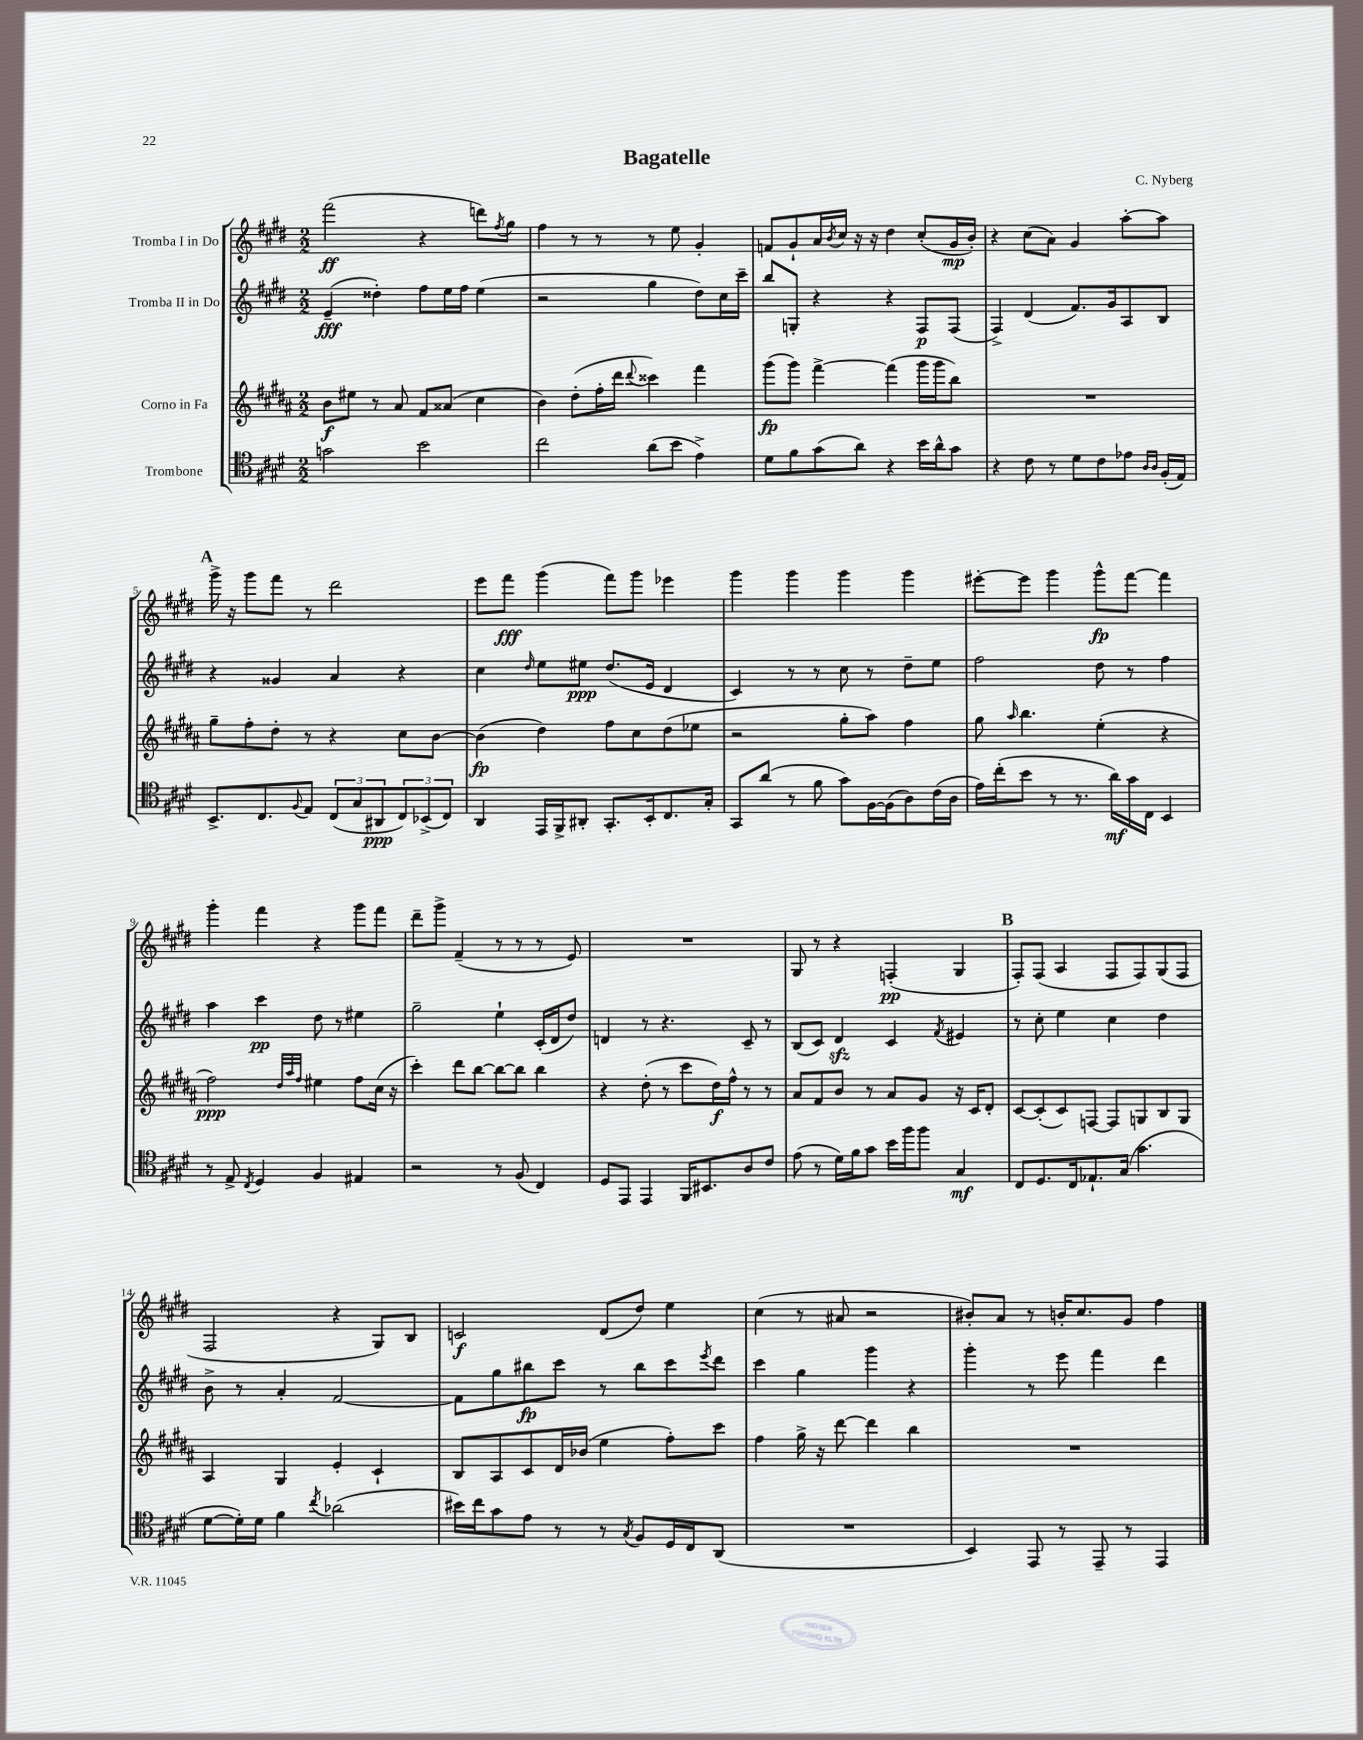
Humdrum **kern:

**kern	**dynam	**kern	**dynam	**kern	**dynam	**kern	**dynam
*part4	*part4	*part3	*part3	*part2	*part2	*part1	*part1
*staff4	*staff4	*staff3	*staff3	*staff2	*staff2	*staff1	*staff1
*I"Trombone	*	*I"Corno in Fa	*	*I"Tromba II in Do	*	*I"Tromba I in Do	*
*clefC4	*	*clefG2	*	*clefG2	*	*clefG2	*
*k[f#c#g#d#]	*	*k[f#c#g#d#a#]	*	*k[f#c#g#d#]	*	*k[f#c#g#d#]	*
*M2/2	*	*M2/2	*	*M2/2	*	*M2/2	*
=1	=1	=1	=1	=1	=1	=1	=1
2gn\	.	8b\L	f	(4e~/	fff	(2fff#\	ff
.	.	8ee#X\J	.	.	.	.	.
.	.	8r	.	4dd##X'\)	.	.	.
.	.	8a#/	.	.	.	.	.
2b\	.	8f#/L	.	8ff#\L	.	4r	.
.	.	(8a##X/J	.	16ee\L	.	.	.
.	.	.	.	16ff#\JJ	.	.	.
.	.	4cc#\	.	(4ee\	.	8dddn\L)	.
.	.	.	.	.	.	8qff#/	.
.	.	.	.	.	.	8gg#\J	.
=2	=2	=2	=2	=2	=2	=2	=2
2cc#\	.	4b\)	.	2r	.	4ff#\	.
.	.	(8dd#'\L	.	.	.	8r	.
.	.	16ff#'\L	.	.	.	8r	.
.	.	16ddd#\JJ	.	.	.	.	.
.	.	8qqddd#/	.	.	.	.	.
(8a\L	.	4ccc##X\)	.	4gg#\	.	8r	.
8b\J	.	.	.	.	.	8ee\	.
4e^\)	.	4fff#\	.	8dd#\L)	.	4g#'/	.
.	.	.	.	16cc#\L	.	.	.
.	.	.	.	16ccc#~\JJ	.	.	.
=3	=3	=3	=3	=3	=3	=3	=3
8d#\L	.	(8ggg#\L	fp	8bb/L	.	8fn/L	.
8f#\	.	8ggg#\J)	.	8Gn'/J	.	8g#`/	.
(8g#\	.	[4fff#^\	.	4r	.	16a/L	.
.	.	.	.	.	.	8qb/	.
.	.	.	.	.	.	16cc#/JJ	.
8a\J)	.	.	.	.	.	16r	.
.	.	.	.	.	.	16r	.
4r	.	(4fff#\]	.	4r	.	4dd#\	.
16b\LL	.	16ggg#\LL	.	8F#/L	p	(8cc#'/L	.
16a^^\J	.	16ggg#\J	.	.	.	.	.
8g#\J	.	8bb\J)	.	(8F#/J	.	16g#/L	mp
.	.	.	.	.	.	16b'/JJ)	.
=4	=4	=4	=4	=4	=4	=4	=4
4r	.	1r	.	4F#^/)	.	4r	.
8c#\	.	.	.	(4d#/	.	(8cc#\L	.
8r	.	.	.	.	.	8a\J)	.
8d#\L	.	.	.	8.f#/L)	.	4g#/	.
8c#\	.	.	.	.	.	.	.
.	.	.	.	16g#/k	.	.	.
8e-X\J	.	.	.	8A/	.	[8aa'\L	.
16qqA/LL	.	.	.	.	.	.	.
16qqA/JJ	.	.	.	.	.	.	.
(16F#'/LL	.	.	.	8B/J	.	8aa\J]	.
16E/JJ)	.	.	.	.	.	.	.
!!LO:LB:g=z
!!LO:REH:place=s1:t=A
=5	=5	=5	=5	=5	=5	=5	=5
8.BB^/L	.	8gg#~\L	.	4r	.	16ggg#^\	.
.	.	.	.	.	.	16r	.
.	.	8ff#'\	.	.	.	8ggg#\L	.
8.C#/	.	.	.	.	.	.	.
.	.	8dd#'\J	.	4g##X/	.	8fff#\J	.
8qqF#/	.	.	.	.	.	.	.
8E/J	.	8r	.	.	.	8r	.
(12C#/L	.	4r	.	4a/	.	2ddd#\	.
12G#/	.	.	.	.	.	.	.
12AA#X/	ppp	.	.	.	.	.	.
12C#/)	.	8cc#\L	.	4r	.	.	.
(12BB-X^/	.	.	.	.	.	.	.
.	.	[8b\J	.	.	.	.	.
12C#/J)	.	.	.	.	.	.	.
=6	=6	=6	=6	=6	=6	=6	=6
4AA/	.	(4b\]	fp	4cc#\	.	8eee\L	.
.	.	.	.	.	.	8fff#\J	fff
.	.	.	.	16qqdd#/	.	.	.
16EE/LL	.	4dd#\)	.	8ee\L	.	(4ggg#\	.
16FF#^/J	.	.	.	.	.	.	.
8AA#X'/J	.	.	.	8ee#X\J	ppp	.	.
8.GG#'/L	.	8ff#\L	.	(8.dd#/L	.	8fff#\L)	.
.	.	8cc#\	.	.	.	8ggg#\J	.
16BB'/k	.	.	.	16e/Jk	.	.	.
8.C#/	.	(8dd#\	.	4d#/	.	4eee-X\	.
.	.	8ee-X\J	.	.	.	.	.
16G#'/Jk	.	.	.	.	.	.	.
=7	=7	=7	=7	=7	=7	=7	=7
8GG#/L	.	2r	.	4c#/)	.	4ggg#\	.
(8a/J	.	.	.	.	.	.	.
8r	.	.	.	8r	.	4ggg#\	.
8f#\	.	.	.	8r	.	.	.
8g#\L)	.	8gg#'\L	.	8cc#\	.	4ggg#\	.
[16F#\L	.	8aa#\J)	.	8r	.	.	.
(16F#\J]	.	.	.	.	.	.	.
8A\)	.	4ff#\	.	8dd#~\L	.	4ggg#\	.
(16c#\L	.	.	.	8ee\J	.	.	.
16A\JJ	.	.	.	.	.	.	.
=8	=8	=8	=8	=8	=8	=8	=8
16e\LL)	.	8gg#\	.	2ff#\	.	[8eee#X'\L	.
(16cc#'\J	.	.	.	.	.	.	.
.	.	16qqaa#/	.	.	.	.	.
8b\J	.	4.bb\	.	.	.	8eee#\J]	.
8r	.	.	.	.	.	4ggg#\	.
8.r	.	.	.	.	.	.	.
.	.	(4ee'\	.	8dd#\	.	8ggg#^^\L	fp
16a\LL)	mf	.	.	.	.	.	.
16g#\	.	.	.	8r	.	[8fff#\J	.
16C#\JJ	.	.	.	.	.	.	.
4BB/	.	4r	.	4ff#\	.	4fff#\]	.
!!LO:LB:g=z
=9	=9	=9	=9	=9	=9	=9	=9
8r	.	2ff#\)	ppp	4aa\	.	4ggg#'\	.
8E^/	.	.	.	.	.	.	.
8qC#/	.	.	.	.	.	.	.
4D#/	.	.	.	4ccc#\	pp	4fff#\	.
.	.	32qqdd#/LLL	.	.	.	.	.
.	.	32qqaa#/	.	.	.	.	.
.	.	32qqff#/JJJ	.	.	.	.	.
4F#/	.	4ee#X\	.	8dd#\	.	4r	.
.	.	.	.	8r	.	.	.
4E#X/	.	8ff#\L	.	4ee#X\	.	8ggg#\L	.
.	.	(16cc#\Jk	.	.	.	8fff#\J	.
.	.	16r	.	.	.	.	.
=10	=10	=10	=10	=10	=10	=10	=10
2r	.	4ccc#'\)	.	2gg#~\	.	8ddd#~\L	.
.	.	.	.	.	.	8ggg#^\J	.
.	.	8ddd#\L	.	.	.	(4f#~/	.
.	.	[8bb\J	.	.	.	.	.
8r	.	8bb\L_	.	4ee`\	.	8r	.
(8F#/	.	8bb\J]	.	.	.	8r	.
4C#/)	.	4bb\	.	(16c#'/LL	.	8r	.
.	.	.	.	16d#/J	.	.	.
.	.	.	.	8dd#/J)	.	8e/)	.
=11	=11	=11	=11	=11	=11	=11	=11
8D#/L	.	4r	.	4dn/	.	1r	.
8EE/J	.	.	.	.	.	.	.
4EE/	.	(8dd#'\	.	8r	.	.	.
.	.	8r	.	4.r	.	.	.
16FF#/KL	.	8ccc#\L	.	.	.	.	.
8.BB#X/	.	.	.	.	.	.	.
.	.	16dd#\L)	f	.	.	.	.
.	.	16ff#^^\JJ	.	.	.	.	.
8A/	.	8r	.	8c#~/	.	.	.
8c#/J	.	8r	.	8r	.	.	.
=12	=12	=12	=12	=12	=12	=12	=12
(8e\	.	8a#/L	.	(8B/L	.	8G#/	.
8r	.	8f#/	.	8c#/J)	.	8r	.
16d#\LL)	.	8b/J	.	4d#zz/	.	4r	.
16f#\J	.	.	.	.	.	.	.
8g#\J	.	8r	.	.	.	.	.
16b\LL	.	8a#/L	.	4c#/	.	(4Fn'/	pp
16ff#\J	.	.	.	.	.	.	.
8ff#\J	.	8g#/J	.	.	.	.	.
.	.	.	.	8qf#/	.	.	.
4G#/	mf	16r	.	4e#X/	.	4G#/	.
.	.	16c#/KL	.	.	.	.	.
.	.	8d#'/J	.	.	.	.	.
!!LO:REH:place=s1:t=B
=13	=13	=13	=13	=13	=13	=13	=13
8C#/L	.	[8c#/L	.	8r	.	8F#'/L)	.
8.D#/	.	(8c#'/]	.	8cc#'\	.	(8F#/J	.
.	.	8c#/)	.	4ee\	.	4A/	.
16C#/k	.	.	.	.	.	.	.
8.E-X`/	.	[8Fn/J	.	.	.	.	.
.	.	8F/L]	.	4cc#\	.	8F#/L	.
(16G#/Jk	.	.	.	.	.	.	.
4.g#\	.	8Gn/	.	.	.	8F#/)	.
.	.	8B/	.	4dd#\	.	(8G#/	.
.	.	8G/J	.	.	.	8F#/J	.
!!LO:LB:g=z
=14	=14	=14	=14	=14	=14	=14	=14
[8d#\L	.	4A#/	.	8b^\	.	2F#/	.
16d#'\L])	.	.	.	8r	.	.	.
16d#\JJ	.	.	.	.	.	.	.
4f#\	.	4G#/	.	4a'/	.	.	.
8qcc#/	.	.	.	.	.	.	.
(2a-X\	.	4e'/	.	[2f#/	.	4r	.
.	.	4c#`/	.	.	.	8G#/L)	.
.	.	.	.	.	.	8B/J	.
=15	=15	=15	=15	=15	=15	=15	=15
16b#X\LL)	.	8B/L	.	8f#\L]	.	2cn/	f
16cc#\J	.	.	.	.	.	.	.
8g#\	.	8A#/	.	8gg#\	.	.	.
8e\J	.	8c#/	.	8bb#X\	fp	.	.
8r	.	16d#/L	.	8ccc#\J	.	.	.
.	.	(16b-X/JJ	.	.	.	.	.
8r	.	4ee\	.	8r	.	(8d#/L	.
8qG#/	.	.	.	.	.	.	.
8F#/L	.	.	.	8bb#\L	.	8dd#/J)	.
16D#/L	.	8ff#'\L)	.	8ccc#\	.	4ee\	.
16C#/J	.	.	.	.	.	.	.
.	.	.	.	8qeee/	.	.	.
(8AA/J	.	8ccc#\J	.	8ddd#\J	.	.	.
=16	=16	=16	=16	=16	=16	=16	=16
1r	.	4ff#\	.	4ccc#\	.	(4cc#\	.
.	.	16gg#^\	.	4gg#\	.	8r	.
.	.	16r	.	.	.	.	.
.	.	[8ddd#\	.	.	.	8a#X/	.
.	.	4ddd#\]	.	4ggg#\	.	2r	.
.	.	4bb\	.	4r	.	.	.
=17	=17	=17	=17	=17	=17	=17	=17
4BB/)	.	1r	.	4ggg#'\	.	8b#X'/L)	.
.	.	.	.	.	.	8a/J	.
8EE/	.	.	.	8r	.	8r	.
8r	.	.	.	8eee\	.	16bn'/KL	.
.	.	.	.	.	.	8.cc#/	.
8EE~/	.	.	.	4fff#\	.	.	.
8r	.	.	.	.	.	8g#/J	.
4EE/	.	.	.	4ddd#\	.	4ff#\	.
==	==	==	==	==	==	==	==
*-	*-	*-	*-	*-	*-	*-	*-
